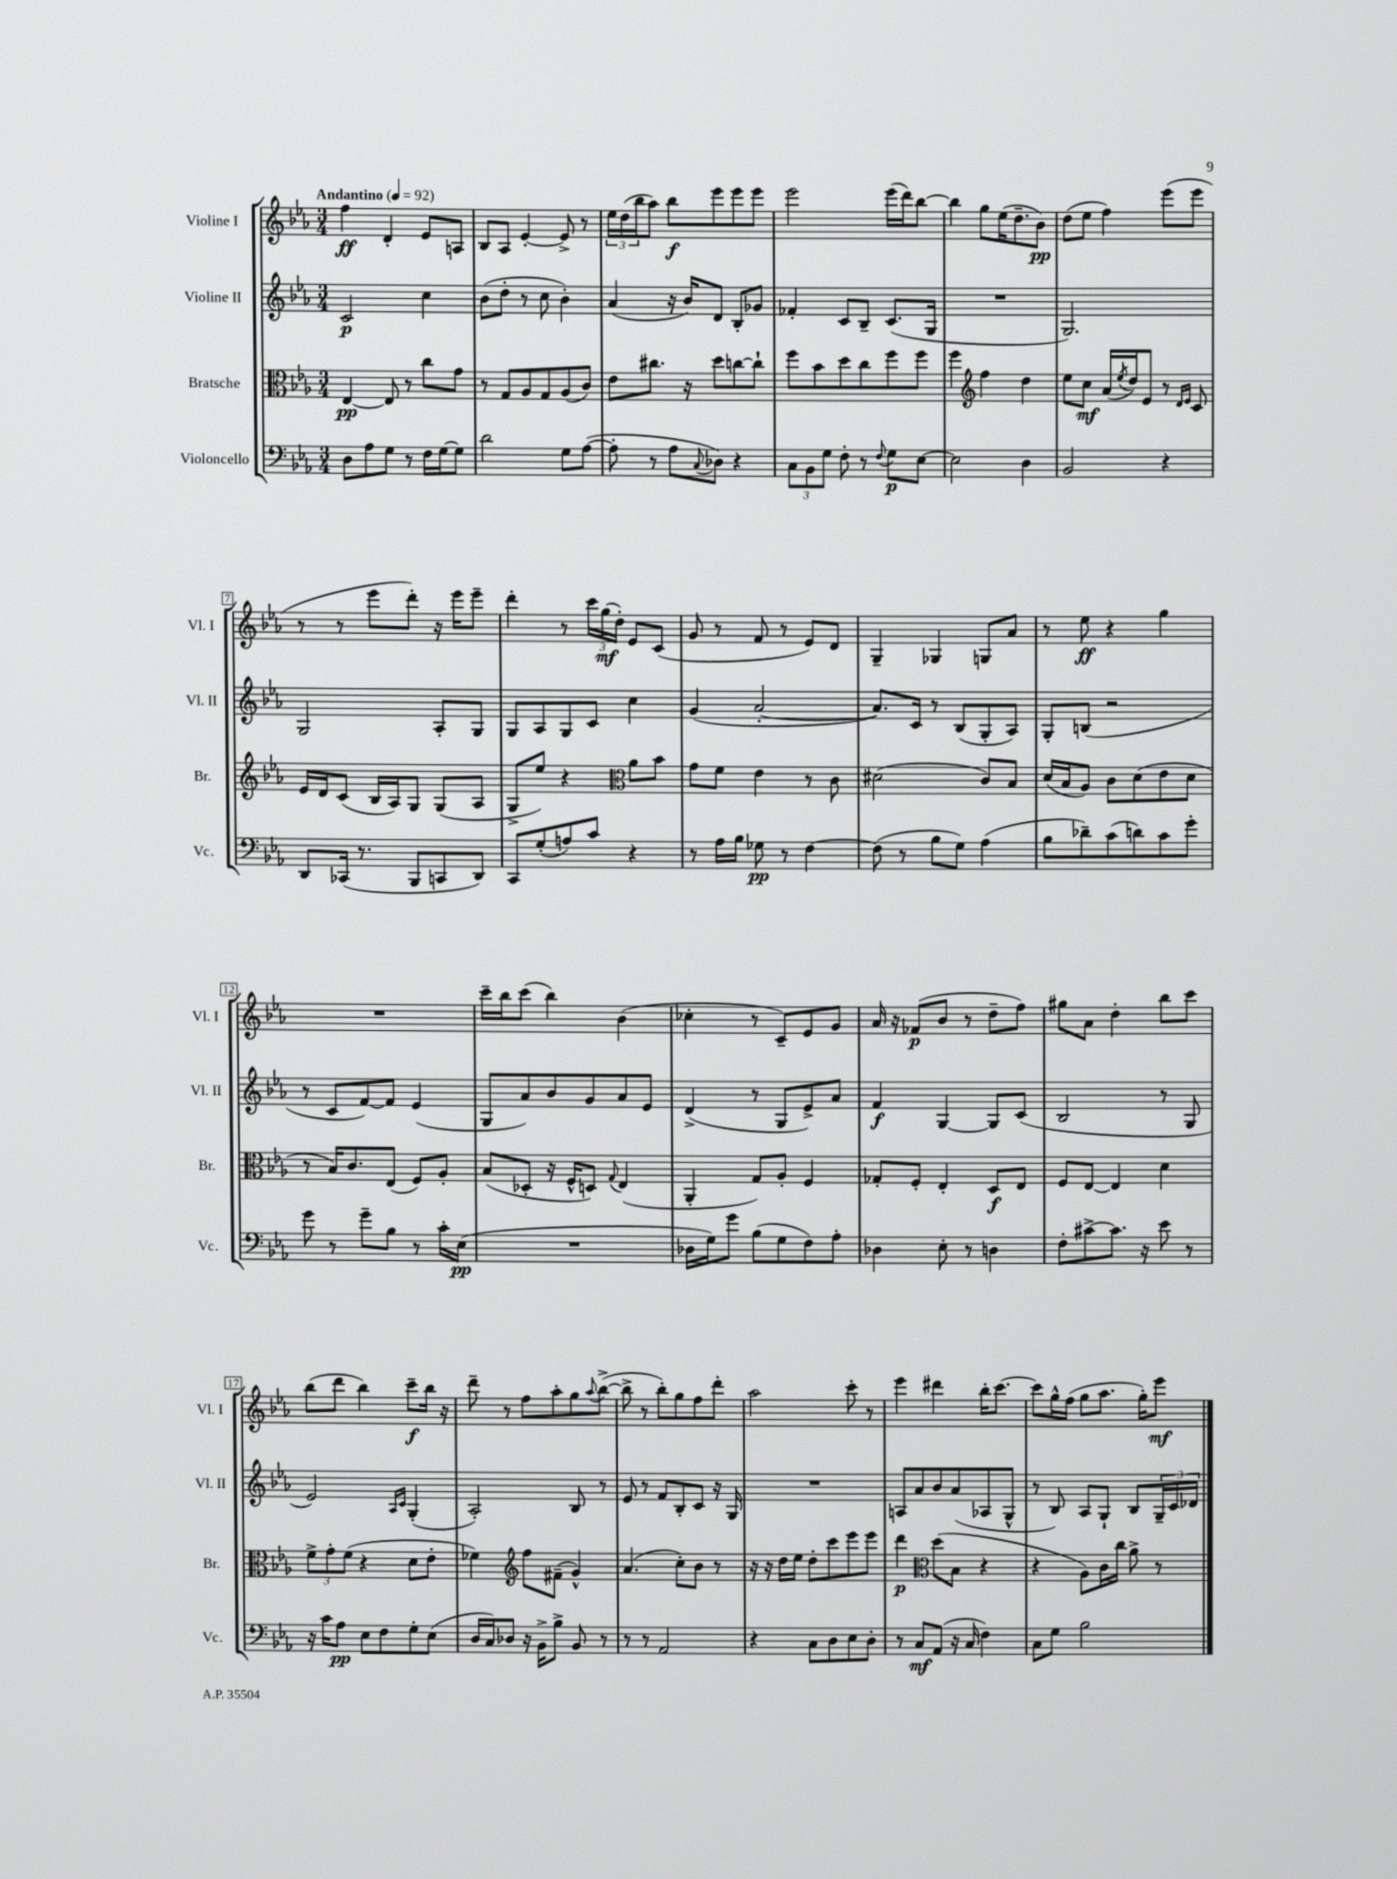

**kern	**dynam	**kern	**dynam	**kern	**dynam	**kern	**dynam
*part4	*part4	*part3	*part3	*part2	*part2	*part1	*part1
*staff4	*staff4	*staff3	*staff3	*staff2	*staff2	*staff1	*staff1
*I"Violoncello	*	*I"Bratsche	*	*I"Violine II	*	*I"Violine I	*
*I'Vc.	*	*I'Br.	*	*I'Vl. II	*	*I'Vl. I	*
*clefF4	*	*clefC3	*	*clefG2	*	*clefG2	*
*k[b-e-a-]	*	*k[b-e-a-]	*	*k[b-e-a-]	*	*k[b-e-a-]	*
*M3/4	*	*M3/4	*	*M3/4	*	*M3/4	*
*MM92	*	*MM92	*	*MM92	*	*MM92	*
=1	=1	=1	=1	=1	=1	=1	=1
!	!	!	!	!	!	!LO:TX:a:B:t=Andantino	!
8D\L	.	[4E-/	pp	2c/	p	4ff\	ff
8A-\	.	.	.	.	.	.	.
8G\J	.	8E-/]	.	.	.	4d'/	.
8r	.	8r	.	.	.	.	.
16F\LL	.	8cc\L	.	4cc\	.	8e-/L	.
[16G\J	.	.	.	.	.	.	.
8G\J]	.	8g\J	.	.	.	8An/J	.
=2	=2	=2	=2	=2	=2	=2	=2
2d\	.	8r	.	(8b-\L	.	8B-/L	.
.	.	8G/L	.	8dd'\J	.	8A-/J	.
.	.	8A-/	.	8r	.	[4e-'/	.
.	.	8G/	.	8cc\	.	.	.
8G\L	.	(8A-/	.	4b-'\)	.	8e-^/]	.
([8A-\J	.	8c/J)	.	.	.	8r	.
=3	=3	=3	=3	=3	=3	=3	=3
8A-'\]	.	8e-\L	.	(4a-/	.	24ee-\LL	.
.	.	.	.	.	.	(24dd\	.
.	.	.	.	.	.	24bb-\J	.
8r	.	8.cc#X\J	.	.	.	8aa-\J)	.
8A-\L	.	.	.	16r	.	8bb-\L	f
.	.	16r	.	16b-/KL)	.	.	.
8qqC/	.	.	.	.	.	.	.
8D-X\J)	.	8dd\L	.	8d/J	.	8eee-\	.
4r	.	[8ccn\	.	8B-'/L	.	8eee-\	.
.	.	8cc`\J]	.	8g-X/J	.	8eee-\J	.
=4	=4	=4	=4	=4	=4	=4	=4
12C\L	.	8ff\L	.	4f-X'/	.	2eee-\	.
12BB-\	.	.	.	.	.	.	.
.	.	8b-\	.	.	.	.	.
12G\J	.	.	.	.	.	.	.
8F'\	.	8dd\	.	8c/L	.	.	.
8r	.	8cc\	.	8B-~/J	.	.	.
8qqF/	.	.	.	.	.	.	.
8G\L	p	8ff\	.	(8.c/L	.	(16eee-\LL	.
.	.	.	.	.	.	16ddd\J)	.
[8E-\J	.	8ff\J	.	.	.	[8bb-\J	.
.	.	.	.	16G/Jk	.	.	.
=5	=5	=5	=5	=5	=5	=5	=5
2E-\]	.	4ff\	.	2.r	.	4bb-\]	.
*	*	*clefG2	*	*	*	*	*
.	.	4ff\	.	.	.	8gg\L	.
.	.	.	.	.	.	(16ee-\K	.
.	.	.	.	.	.	8.dd~\	.
4D\	.	4dd\	.	.	.	.	.
.	.	.	.	.	.	8b-\J)	pp
=6	=6	=6	=6	=6	=6	=6	=6
2BB-/	.	8ee-\L	.	2.G/)	.	(8dd\L	.
.	.	8cc\J	mf	.	.	8ee-\J	.
.	.	(16a-/LL	.	.	.	4ff\)	.
.	.	8qee-/	.	.	.	.	.
.	.	16dd/J)	.	.	.	.	.
.	.	8e-/J	.	.	.	.	.
4r	.	8r	.	.	.	(8eee-\L	.
.	.	16qqd/LL	.	.	.	.	.
.	.	16qqe-/JJ	.	.	.	.	.
.	.	8c/	.	.	.	8eee-\J	.
!!LO:LB:g=z
=7	=7	=7	=7	=7	=7	=7	=7
8DD/L	.	16e-/LL	.	2G/	.	8r	.
.	.	16d/J	.	.	.	.	.
(16CC-X/Jk	.	(8c/J	.	.	.	8r	.
8.r	.	.	.	.	.	.	.
.	.	16B-/LL	.	.	.	8eee-\L	.
.	.	16A-/J)	.	.	.	.	.
8BBB-/L	.	8G/J	.	.	.	8ddd'\J)	.
8CCn/	.	(8G/L	.	8A-'/L	.	16r	.
.	.	.	.	.	.	16eee-\KL	.
8DD/J)	.	8A-/J	.	8G/J	.	8eee-~\J	.
=8	=8	=8	=8	=8	=8	=8	=8
8CC/L	.	8G^/L	.	8G/L	.	4ddd'\	.
(8G'/	.	8ee-/J)	.	8A-/	.	.	.
8An/)	.	4r	.	8G/	.	8r	.
8c/J	.	.	.	8c/J	.	24ccc\LL	.
.	.	.	.	.	.	(24gg\	mf
.	.	.	.	.	.	24dd'\JJ)	.
*	*	*clefC3	*	*	*	*	*
4r	.	8a-\L	.	4cc\	.	8e-/L	.
.	.	8b-\J	.	.	.	(8c/J	.
=9	=9	=9	=9	=9	=9	=9	=9
8r	.	8g\L	.	(4g/	.	8g/	.
16A-\LL	.	8f\J	.	.	.	8r	.
16B-\JJ	.	.	.	.	.	.	.
8G-X\	pp	4e-\	.	[2a-'/	.	8f/	.
8r	.	.	.	.	.	8r	.
[4F\	.	8r	.	.	.	8e-/L)	.
.	.	8c\	.	.	.	8d/J	.
=10	=10	=10	=10	=10	=10	=10	=10
(8F\]	.	(2d#X\	.	8.a-/L])	.	4G~/	.
8r	.	.	.	.	.	.	.
.	.	.	.	16c/Jk	.	.	.
8B-\L	.	.	.	8r	.	4G-X/	.
8G\J)	.	.	.	(8B-/L	.	.	.
(4A-\	.	8c/L)	.	8G'/	.	8Gn/L	.
.	.	8B-/J	.	8A-/J)	.	8a-/J	.
=11	=11	=11	=11	=11	=11	=11	=11
8B-\L	.	(16d/LL	.	8G'/L	.	8r	.
.	.	16B-/J	.	.	.	.	.
8d-X~\)	.	8A-/J)	.	(8Bn/J	.	8ee-\	ff
(8c\	.	8c\L	.	2r	.	4r	.
8dn\)	.	(8d\	.	.	.	.	.
8c\	.	8e-\	.	.	.	4gg\	.
8g'\J	.	8d\J	.	.	.	.	.
!!LO:LB:g=z
=12	=12	=12	=12	=12	=12	=12	=12
8g\	.	8r	.	8r	.	2.r	.
8r	.	16B-/KL)	.	8c/L	.	.	.
.	.	8.c/	.	.	.	.	.
8g~\L	.	.	.	[8f/)	.	.	.
8B-\J	.	(8E-/J	.	8f/J]	.	.	.
8r	.	8F/L)	.	(4e-/	.	.	.
16c'\LL	.	8A-'/J	.	.	.	.	.
(16E-\JJ	pp	.	.	.	.	.	.
=13	=13	=13	=13	=13	=13	=13	=13
2.r	.	(8B-/L	.	8G/L	.	16ccc~\LL	.
.	.	.	.	.	.	16bb-\J	.
.	.	8D-X'/J	.	8a-/)	.	(8ccc\J	.
.	.	16r	.	8b-/	.	4bb-\)	.
.	.	16F^^/KL	.	.	.	.	.
.	.	8Dn/J)	.	8g/	.	.	.
.	.	8qqG/	.	.	.	.	.
.	.	(4E-/	.	8a-/	.	(4b-\	.
.	.	.	.	8e-/J	.	.	.
=14	=14	=14	=14	=14	=14	=14	=14
16D-X\LL	.	4AA-'/	.	(4d^/	.	4cc-X'\	.
16G\J)	.	.	.	.	.	.	.
8g\J	.	.	.	.	.	.	.
(8B-\L	.	8G/L)	.	8r	.	8r	.
8G\	.	8A-'/J	.	8G/L	.	8c~/L)	.
8F\)	.	4F/	.	8e-^/)	.	8e-/	.
8A-'\J	.	.	.	8a-/J	.	8g/J	.
=15	=15	=15	=15	=15	=15	=15	=15
4D-X\	.	8G-X'/L	.	4f/	f	16a-/	.
.	.	.	.	.	.	16r	.
.	.	8F'/J	.	.	.	(8f-X/L	p
8E-'\	.	4E-'/	.	[4G/	.	8b-/J	.
8r	.	.	.	.	.	8r	.
4Dn\	.	8D/L	f	8G/L]	.	8dd~\L	.
.	.	8E-/J	.	(8c/J	.	8ff\J)	.
=16	=16	=16	=16	=16	=16	=16	=16
8F'\L	.	8F/L	.	2B-/	.	8gg#X\L	.
[8c#X^\	.	[8E-/J	.	.	.	8a-\J	.
8.c#\J]	.	4E-/]	.	.	.	4dd'\	.
16r	.	.	.	.	.	.	.
8e-\	.	4d\	.	8r	.	8bb-\L	.
8r	.	.	.	8G/	.	8ccc\J	.
!!LO:LB:g=z
=17	=17	=17	=17	=17	=17	=17	=17
16r	.	12f^\L	.	2e-/)	.	(8bb-\L	.
16c\KL	.	.	.	.	.	.	.
.	.	12g'\	.	.	.	.	.
8A-\J	pp	.	.	.	.	8ddd\J	.
.	.	(12f\J	.	.	.	.	.
8E-\L	.	4r	.	.	.	4bb-\)	.
8F\	.	.	.	.	.	.	.
.	.	.	.	16qqA-/LL	.	.	.
.	.	.	.	16qqc/JJ	.	.	.
8G'\	.	8d\L	.	(4G'/	.	8ccc~\L	f
(8E-\J	.	8e-'\J	.	.	.	16bb-\Jk	.
.	.	.	.	.	.	16r	.
=18	=18	=18	=18	=18	=18	=18	=18
16D/LL	.	4f-X\)	.	2A-'/)	.	8ddd~\	.
16C/J)	.	.	.	.	.	.	.
8D-X/J	.	.	.	.	.	8r	.
*	*	*clefG2	*	*	*	*	*
16r	.	8ff\L	.	.	.	8ff\L	.
16BB-^\KL	.	.	.	.	.	.	.
8B-^\J	.	(8f#X~\J	.	.	.	8aa-'\	.
8BB-/	.	4g^^/)	.	8B-/	.	8gg\	.
.	.	.	.	.	.	8qqaa-/	.
8r	.	.	.	8r	.	([8bb-^\J	.
=19	=19	=19	=19	=19	=19	=19	=19
8r	.	(4.a-/	.	8e-/	.	8bb-^\]	.
8r	.	.	.	8r	.	8r	.
2AA-/	.	.	.	8f/L	.	8bb-'\L)	.
.	.	8cc'\L)	.	8B-'/	.	8gg\	.
.	.	8b-\J	.	8c/J	.	8ff\	.
.	.	8r	.	16r	.	8ddd'\J	.
.	.	.	.	16G/	.	.	.
=20	=20	=20	=20	=20	=20	=20	=20
4r	.	16r	.	2.r	.	2aa-\	.
.	.	16r	.	.	.	.	.
.	.	16dd\LL	.	.	.	.	.
.	.	16ee-\JJ	.	.	.	.	.
8C\L	.	8dd'\L	.	.	.	.	.
8D\	.	8ccc\	.	.	.	.	.
8E-\	.	8eee-\	.	.	.	8ccc'\	.
8D'\J	.	8eee-\J	.	.	.	8r	.
=21	=21	=21	=21	=21	=21	=21	=21
8r	.	4ddd\	p	8An/L	.	4eee-\	.
8C/L	mf	.	.	8a-/	.	.	.
*	*	*clefC3	*	*	*	*	*
(8AA-/J	.	(8dd\L	.	8b-/	.	4ddd#X\	.
16r	.	8B-\J	.	(8a-/	.	.	.
16C/	.	.	.	.	.	.	.
4F\)	.	4r	.	8A-X/	.	16bb-'\KL	.
.	.	.	.	.	.	[8.ccc\J	.
.	.	.	.	8G^^/J	.	.	.
=22	=22	=22	=22	=22	=22	=22	=22
8C\L	.	4r	.	8r	.	8ccc\L]	.
8G\J	.	.	.	8B-/)	.	16gg^^\L	.
.	.	.	.	.	.	(16ff\JJ	.
2B-\	.	8A-\L)	.	8A-/L	.	8gg\L	.
.	.	16c\L	.	8G`/J	.	8.aa-\J	.
.	.	16cc\JJ	.	.	.	.	.
.	.	8a-^\	.	8B-/L	.	.	.
.	.	.	.	.	.	16gg'\KL)	.
.	.	8r	.	24G~/L	.	8eee-\J	mf
.	.	.	.	24c/	.	.	.
.	.	.	.	24d-X/JJ	.	.	.
==	==	==	==	==	==	==	==
*-	*-	*-	*-	*-	*-	*-	*-
